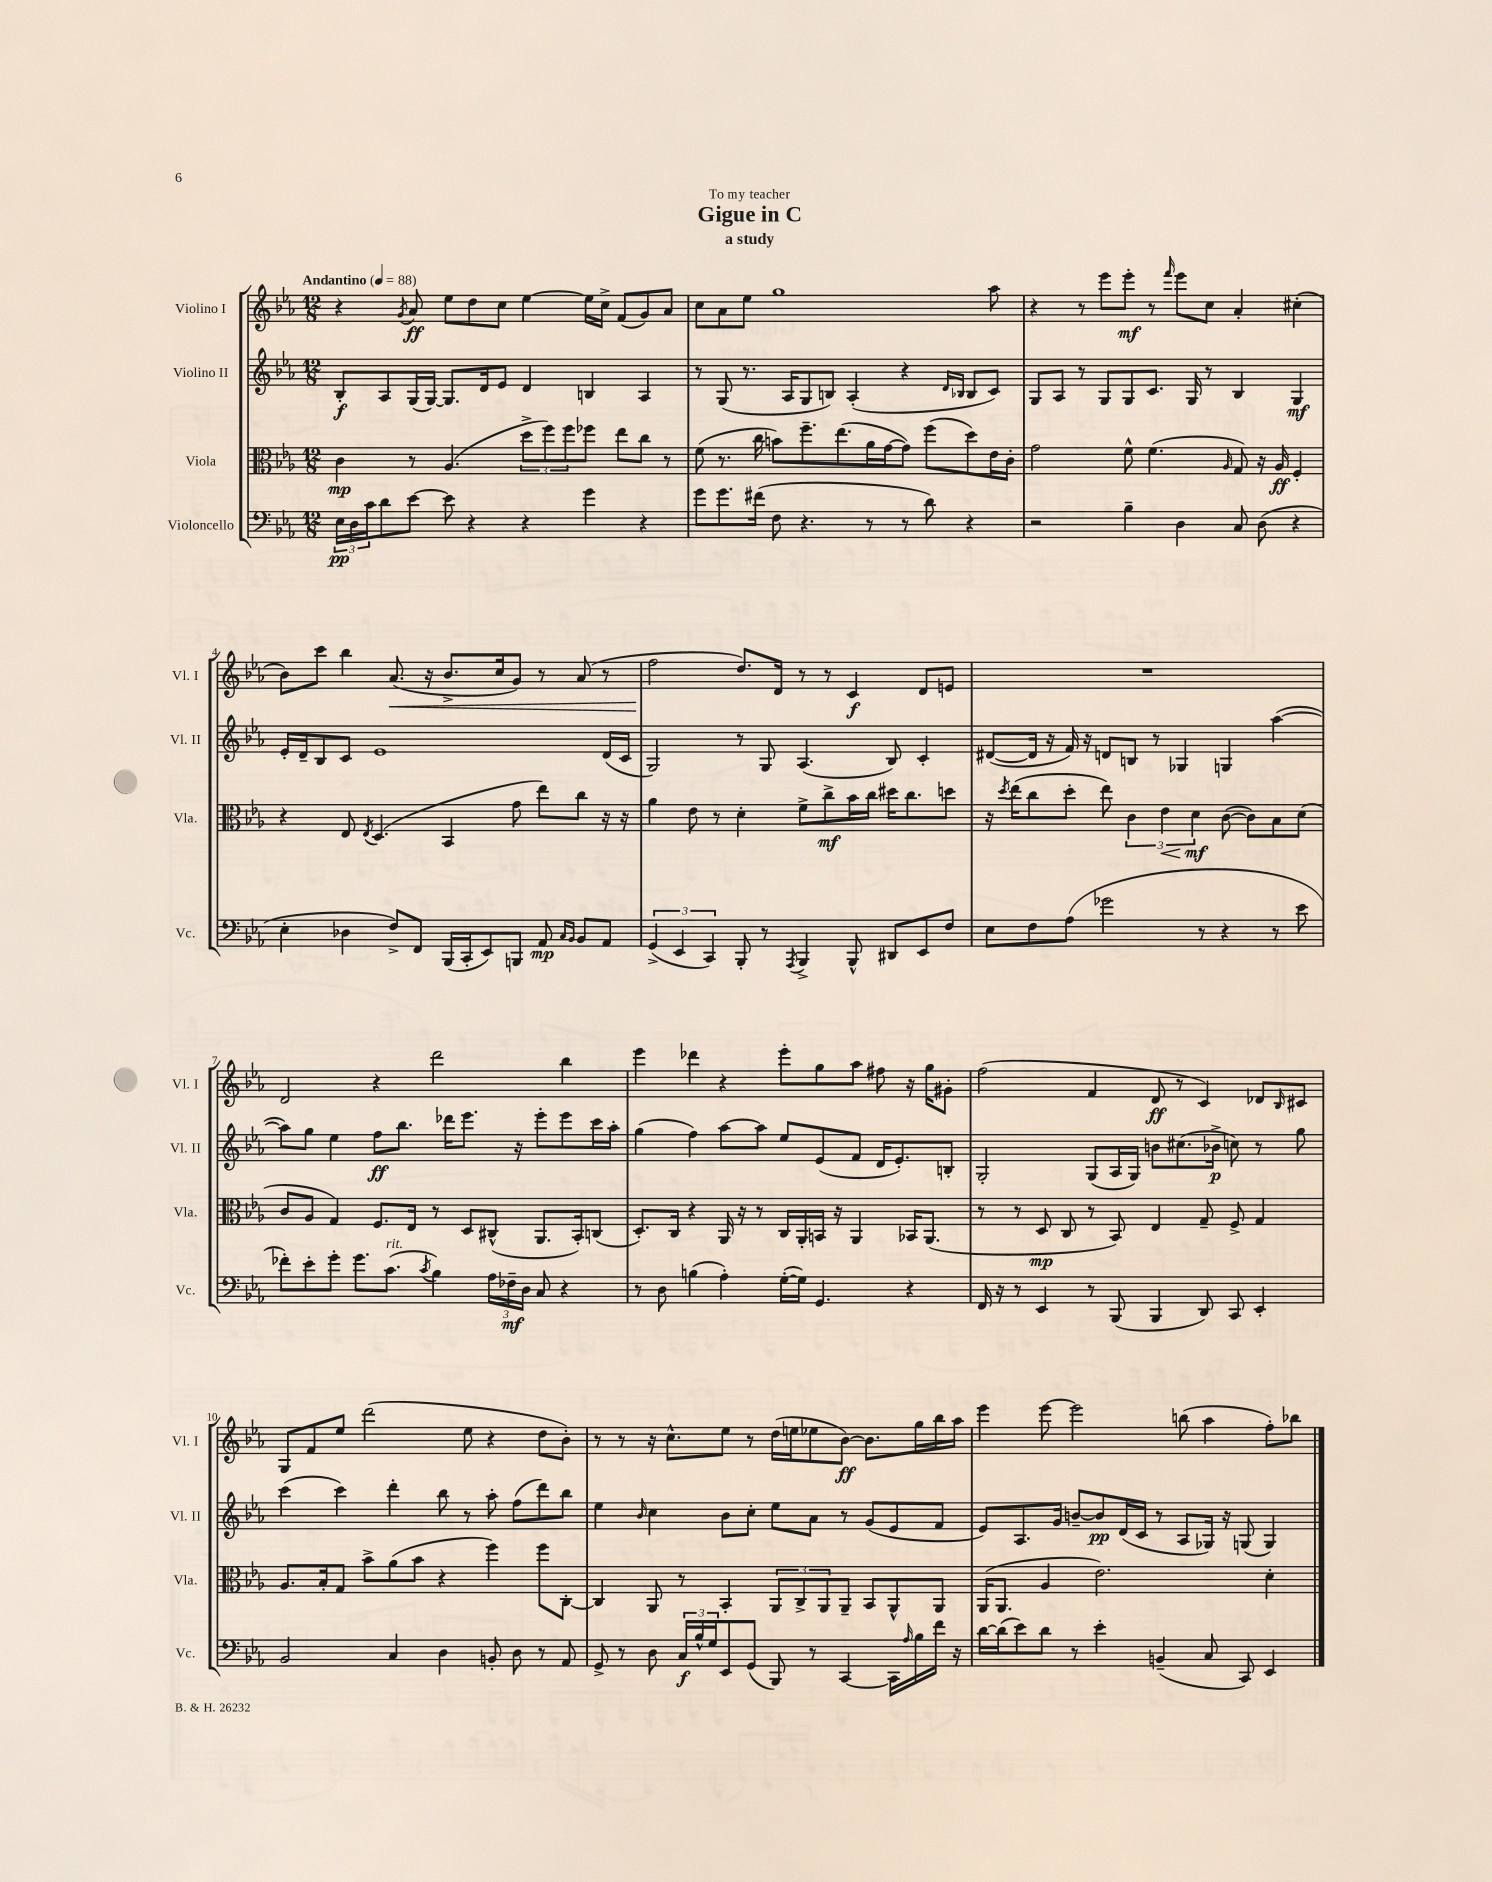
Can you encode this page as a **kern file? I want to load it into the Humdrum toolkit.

**kern	**kern	**kern	**kern
*staff4	*staff3	*staff2	*staff1
*clefF4	*clefC3	*clefG2	*clefG2
*k[b-e-a-]	*k[b-e-a-]	*k[b-e-a-]	*k[b-e-a-]
*M12/8	*M12/8	*M12/8	*M12/8
*MM88	*MM88	*MM88	*MM88
24E-	4c	8B-'	4r
24D	.	.	.
24c	.	.	.
8d	.	8A-	.
.	.	.	8qg
[8e-	8r	(16G	8a-
.	.	[16G)	.
8e-]	(4.A-	8.G]	8ee-
4r	.	.	8dd
.	.	16d	.
.	.	8e-	8cc
4r	12dd^	4d	[4ee-
.	12ff)	.	.
.	12ff	.	.
4g	8ff-	4B	16ee-]
.	.	.	16cc^
.	8ee-	.	(8f
4r	8cc	4A-	8g)
.	8r	.	8a-
=	=	=	=
8g	(8f	8r	8cc
8.g	8.r	(8G	8a-
.	.	8.r	8ee-
(16f#	16cc	.	.
8F	8b)	.	1gg
.	.	16A-	.
4.r	8.ff~	8G	.
.	.	8B)	.
.	(8.ee-	.	.
.	.	(4A-'	.
8r	16a-	.	.
.	[16g	.	.
8r	8g])	4r	.
8d)	(8ff	.	.
.	.	16qqd	.
.	.	16qqB-	.
4r	8dd)	8B-	.
.	16e-	8c)	8aa-
.	16c'	.	.
=	=	=	=
2r	2g	8G	4r
.	.	8A-	.
.	.	8r	8r
.	.	8G	8eee-
4B-~	8f^^	8G	8eee-'
.	(4.f	8.c	8r
.	.	.	16qqfff
4D	.	.	8eee-
.	.	16G	.
.	.	8r	8cc
.	16qqA-	.	.
8C	8G)	4B-	4a-'
(8D	16r	.	.
.	16A-	.	.
4r	4F'	4G	(4cc#'
=	=	=	=
4E-'	4r	16e-'	8b-)
.	.	16d~	.
.	.	8B-	8ccc
4D-	8E-	8c	4bb-
.	8qE-	.	.
.	(4.D	1e-	.
8F^)	.	.	(8.a-
8FF	.	.	.
.	.	.	16r
(16BBB-	4BB-	.	8.b-^
16CC'	.	.	.
8EE-)	.	.	.
.	.	.	16cc
8BBB	8g	.	8g)
8AA-	8ee-)	.	8r
16qqC	.	.	.
16qqBB-	.	.	.
8BB-	8cc	.	(8a-
8AA-	16r	(16d	8r
.	16r	16c	.
=	=	=	=
(6GG^	4a-	2G)	2ff
6EE-	.	.	.
.	8e-	.	.
6CC)	.	.	.
.	8r	.	.
8BBB-'	4d'	8r	8.dd)
8r	.	8G	.
.	.	.	16d
8qAAA-	.	.	.
4BBB-^	8f^	(4.A-	8r
.	8cc^	.	8r
8BBB-^^	16b-	.	4c
.	16cc	.	.
8DD#	16dd#	8B-)	.
.	8.cc	.	.
8EE-	.	4c'	8d
8F	8dd	.	8e
=	=	=	=
8E-	16r	([8d#	1.r
.	8qdd	.	.
.	(16ee-	.	.
8F	8cc	16d#]	.
.	.	16r	.
(8A-	8dd'	16f)	.
.	.	16r	.
2g-	8ee-)	8d	.
.	6c	8B	.
.	.	8r	.
.	6e-	.	.
.	.	4G-	.
.	6d	.	.
8r	.	.	.
4r	([8c	4G	.
.	8c])	.	.
8r	8B-	([4aa-	.
8e-	(8d	.	.
=	=	=	=
8f-')	8c	8aa-])	2d
8e-'	8A-	8gg	.
8g'	4G)	4ee-	.
8.g	.	.	.
.	8.F	8ff	4r
(8.c	.	.	.
.	.	8.bb-	.
.	16E-	.	.
8qc	.	.	.
4B-)	8r	.	2ddd
.	.	16ddd-	.
.	8D	8.eee-	.
24A-	(8C#^^	.	.
24F-~	.	.	.
.	.	16r	.
24D	.	.	.
8C	8.AA-	8eee-'	.
4r	.	8eee-	4bb-
.	16BB-')	.	.
.	(8C	16ccc	.
.	.	16aa-'	.
=	=	=	=
8r	8.D')	(4gg	4eee-
8D	.	.	.
.	16C	.	.
(4B	4r	4ff)	4ddd-
4A-')	16AA-	[8aa-	4r
.	16r	.	.
.	8r	8aa-]	.
([16G'	16C	8ee-	8eee-'
16G])	16AA-'	.	.
4.GG	16BB	(8e-	8gg
.	16r	.	.
.	4AA-	8f	8aa-
.	.	16d	8ff#
.	.	8.e-')	.
4r	16BB-	.	16r
.	(8.AA-	.	16gg
.	.	8B'	8g#'
=	=	=	=
16FF	8r	2G'	(2ff
16r	.	.	.
8r	8r	.	.
4EE-	8D	.	.
.	8C	.	.
8r	8r	(8G	4f
(8BBB-	8BB-)	16A-	.
.	.	16G)	.
4BBB-	4E-	8b	8d
.	.	(8.cc#	8r
8DD)	8G~	.	4c)
.	.	16b-^	.
8CC	8F^	8cc)	.
4EE-'	4G	8r	8d-
.	.	.	16qqB-
.	.	8gg	8c#
=	=	=	=
2BB-	8.A-	(4ccc	8G
.	.	.	8f
.	16B-'	.	.
.	8G	4ccc)	8ee-
.	8b-^	.	(2ddd
4C	(8a-	4ddd'	.
.	8b-	.	.
4D	4r	8bb-	.
.	.	8r	8ee-
8BB'	4ff)	8aa-'	4r
8D	.	(8ff	.
8r	8ff	8ddd)	8dd
8AA-	[8C'	8bb-	8b-')
=	=	=	=
8GG^	4C]	4ee-	8r
8r	.	.	8r
.	.	16qqb-	.
8D	8AA-	4cc	16r
.	.	.	8.cc^^
24C	8r	.	.
24B-^^	.	.	.
24G	.	.	.
8EE-	4BB-'	8b-	8ee-
(8GG	.	8cc'	8r
8BBB-)	12AA-	8ee-	(16dd
.	.	.	16ee
.	12C^	.	.
8r	.	8a-	8ee-
.	12AA-	.	.
[4CC	8AA-~	8r	[8b-)
.	8BB-	(8g	8.b-]
16CC]	8AA-^^	8e-	.
16qqA-	.	.	.
16B-	.	.	16gg
16f	8AA-	8f	16bb-
16r	.	.	16aa-
=	=	=	=
[16d	(16AA-	8e-)	4eee-
(16d]	8.AA-	.	.
8e-)	.	8.A-	.
8d	4A-	.	[8eee-
.	.	16g	.
8r	.	[8b~	2eee-]
4e-'	2.e-)	8b]	.
.	.	(16d	.
.	.	16c	.
(4BB~	.	8r	.
.	.	8A-	(8bb
8C	.	16G-)	4aa-
.	.	16r	.
8CC)	.	(8G	.
4EE-	4d'	4G)	8ff')
.	.	.	8bb-
==	==	==	==
*-	*-	*-	*-
